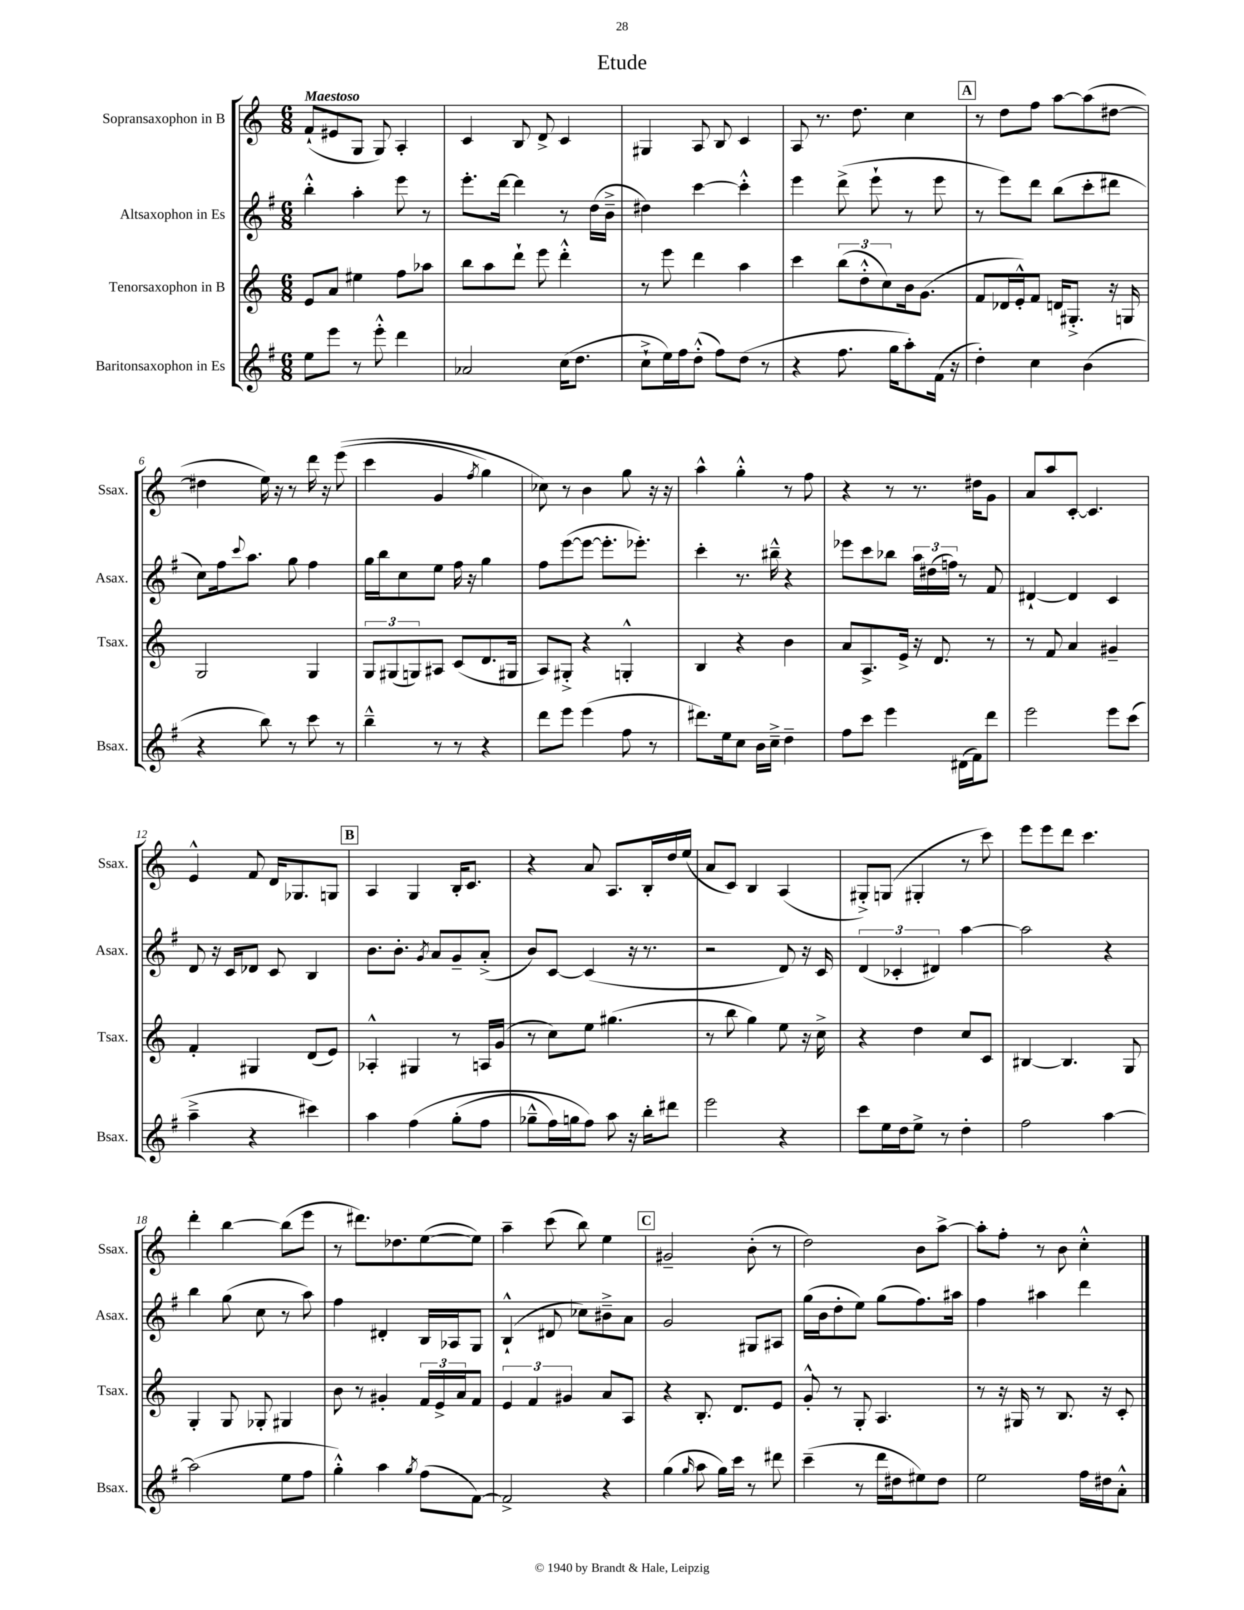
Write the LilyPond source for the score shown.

\header { title = "Etude" }
<<
\new StaffGroup <<
\new Staff = "s0" \with { instrumentName = "Sopransaxophon in B" shortInstrumentName = "Ssax." } {
    \clef treble \key c \major \numericTimeSignature \time 6/8 \tempo "Maestoso"
    f'8-!( eis'8 g8 g8) a4-. |
    c'4 b8 d'8-> c'4 |
    gis4 a8 b8 c'4 |
    a8 r8. d''8. c''4 |
    \mark \markup { \box "A" } r8 d''8 f''8 a''8~ a''8( dis''8~ |
    dis''4 e''16) r16 r8 d'''16 r16 e'''8(\( |
    c'''4 g'4 \acciaccatura { f''8 } g''4) |
    ces''8\) r8 b'4 g''8 r16 r16 |
    a''4-^ g''4-.-^ r8 f''8 |
    r4 r8 r8. dis''16 g'8 |
    a'8 a''8 c'8~-. c'4. |
    e'4-^ f'8 d'16 ges8. g8 |
    \mark \markup { \box "B" } a4 g4 b16-. c'8. |
    r4 a'8 a8. b16-. d''16 e''16( |
    a'8 c'8) b4 a4( |
    gis8-.->) g8( gis4-. r8 c'''8) |
    e'''8 e'''8 d'''8 c'''4. |
    d'''4-. b''4~ b''8( e'''8 |
    r8 dis'''8.) des''8. e''8~( e''8) |
    a''4-- c'''8( b''8) e''4 |
    \mark \markup { \box "C" } gis'2-- b'8-.( r8 |
    d''2) b'8 a''8~-> |
    a''8-. f''8-. r8 b'8 c''4-.-^ \bar "|." |
}
\new Staff = "s1" \with { instrumentName = "Altsaxophon in Es" shortInstrumentName = "Asax." } {
    \clef treble \key g \major \numericTimeSignature \time 6/8
    b''4-.-^ a''4-. e'''8 r8 |
    e'''8.-. d'''16~ d'''4 r8 d''16( b'16---> |
    dis''4) c'''4~ c'''4-.-^ |
    e'''4 d'''8->( e'''8-! r8 e'''8 |
    \mark \markup { \box "A" } r8 e'''8) d'''8 b''8( c'''8-. dis'''8 |
    c''8) fis''16 \appoggiatura { c'''8 } a''8. g''8 fis''4 |
    g''16 b''16 c''8 e''8 fis''16 r16 g''4 |
    fis''8 e'''8~( e'''8~ e'''8.-. ees'''8.-.) |
    c'''4-. r8. bis''16---^ r4 |
    ees'''8 c'''8 bes''8 \tuplet 3/2 { a''16 dis''16( f''16) } r8 fis'8 |
    dis'4~-! dis'4 c'4 |
    d'8 r16 c'16 des'8 c'8 b4 |
    \mark \markup { \box "B" } b'8. b'8.-. \acciaccatura { g'8 } a'8 g'8-- a'8-.->( |
    b'8) c'8~ c'4( r16 r8. |
    r2 d'8) r16 c'16 |
    \tuplet 3/2 { d'4( ces'4-. dis'4) } a''4~ |
    a''2 r4 |
    b''4 g''8( c''8 r8 a''8) |
    fis''4 dis'4-. b16 aes16 g8 |
    b4-!-^( dis'8 ces''8) bis'8---> a'8 |
    \mark \markup { \box "C" } g'2 gis8 ais8 |
    g''16( b'16 d''8-. e''8) g''8( fis''8.) ais''16 |
    fis''4 ais''4 d'''4 \bar "|." |
}
\new Staff = "s2" \with { instrumentName = "Tenorsaxophon in B" shortInstrumentName = "Tsax." } {
    \clef treble \key c \major \numericTimeSignature \time 6/8
    e'8 a'8 eis''4 f''8 aes''8 |
    b''8 a''8 d'''8-! e'''8 d'''4-.-^ |
    r8 e'''8 d'''4 a''4 |
    c'''4 \tuplet 3/2 { b''8( d''8-.-^ c''8) } b'16 g'8.( |
    \mark \markup { \box "A" } f'8 des'16 e'16-.-^) f'8 d'16 gis8.-.-> r16 g16 |
    g2 g4 |
    \tuplet 3/2 { g8 gis8( g8) } ais8 c'8( d'8. gis16 |
    a8) gis8-.-> r4 g4-.-^ |
    b4 r4 b'4 |
    a'8 a8.-> e'16-> r16 d'8. r8 |
    r8 f'8 a'4 gis'4-- |
    f'4-. gis4 d'8( e'8) |
    \mark \markup { \box "B" } aes4-.-^ gis4 r8 a16 g'16( |
    r8 c''8) e''8 gis''4.( |
    r8 b''8 g''4) e''8 r16 c''16-> |
    r4 d''4 c''8 c'8 |
    bis4~ bis4. g8 |
    g4-. g8 ges8-. gis4 |
    b'8 r8 gis'4-. \tuplet 3/2 { f'16 e'16-> a'16 } f'8 |
    \tuplet 3/2 { e'4 f'4 gis'4 } a'8 a8 |
    \mark \markup { \box "C" } r4 b8.-. d'8. e'8 |
    g'8-.-^ r8 g8-. a4. |
    r8 r16 gis16 r8 b8. r16 c'8-. \bar "|." |
}
\new Staff = "s3" \with { instrumentName = "Baritonsaxophon in Es" shortInstrumentName = "Bsax." } {
    \clef treble \key g \major \numericTimeSignature \time 6/8
    e''8 e'''8 r8 e'''8-.-^ d'''4 |
    aes'2 c''16( d''8. |
    c''8-!-> e''16) fis''16 d''8-.-^( fis''8) d''8( r8 |
    r4 fis''8. g''16 a''8-.) fis'16( r16 |
    \mark \markup { \box "A" } d''4-.) c''4 b'4( |
    r4 b''8) r8 c'''8 r8 |
    b''4---^ r8 r8 r4 |
    d'''8 e'''8 e'''4( fis''8 r8 |
    dis'''8.) e''16 c''8 b'16 c''16---> d''4-- |
    fis''8 c'''8 e'''4 dis'16( fis'16) d'''8 |
    e'''2 e'''8 c'''8( |
    a''4---> r4 cis'''4) |
    \mark \markup { \box "B" } a''4 fis''4\( g''8-.( fis''8 |
    ges''8---^ fis''16) g''16 fis''8\) a''8 r16 b''16-. dis'''8 |
    e'''2 r4 |
    c'''8 e''16 d''16 e''8-> r8 d''4-. |
    fis''2 a''4~ |
    a''2( e''8 fis''8 |
    g''4-.-^) a''4 \acciaccatura { g''8 } fis''8( fis'8~) |
    fis'2-> r4 |
    \mark \markup { \box "C" } g''4( \grace { g''16 } a''8 g''16) c'''16 r8 dis'''8 |
    c'''4--( r8 d'''16 dis''16 eis''8) dis''8 |
    e''2 fis''16 dis''16 a'8-.-^ \bar "|." |
}
>>
>>
